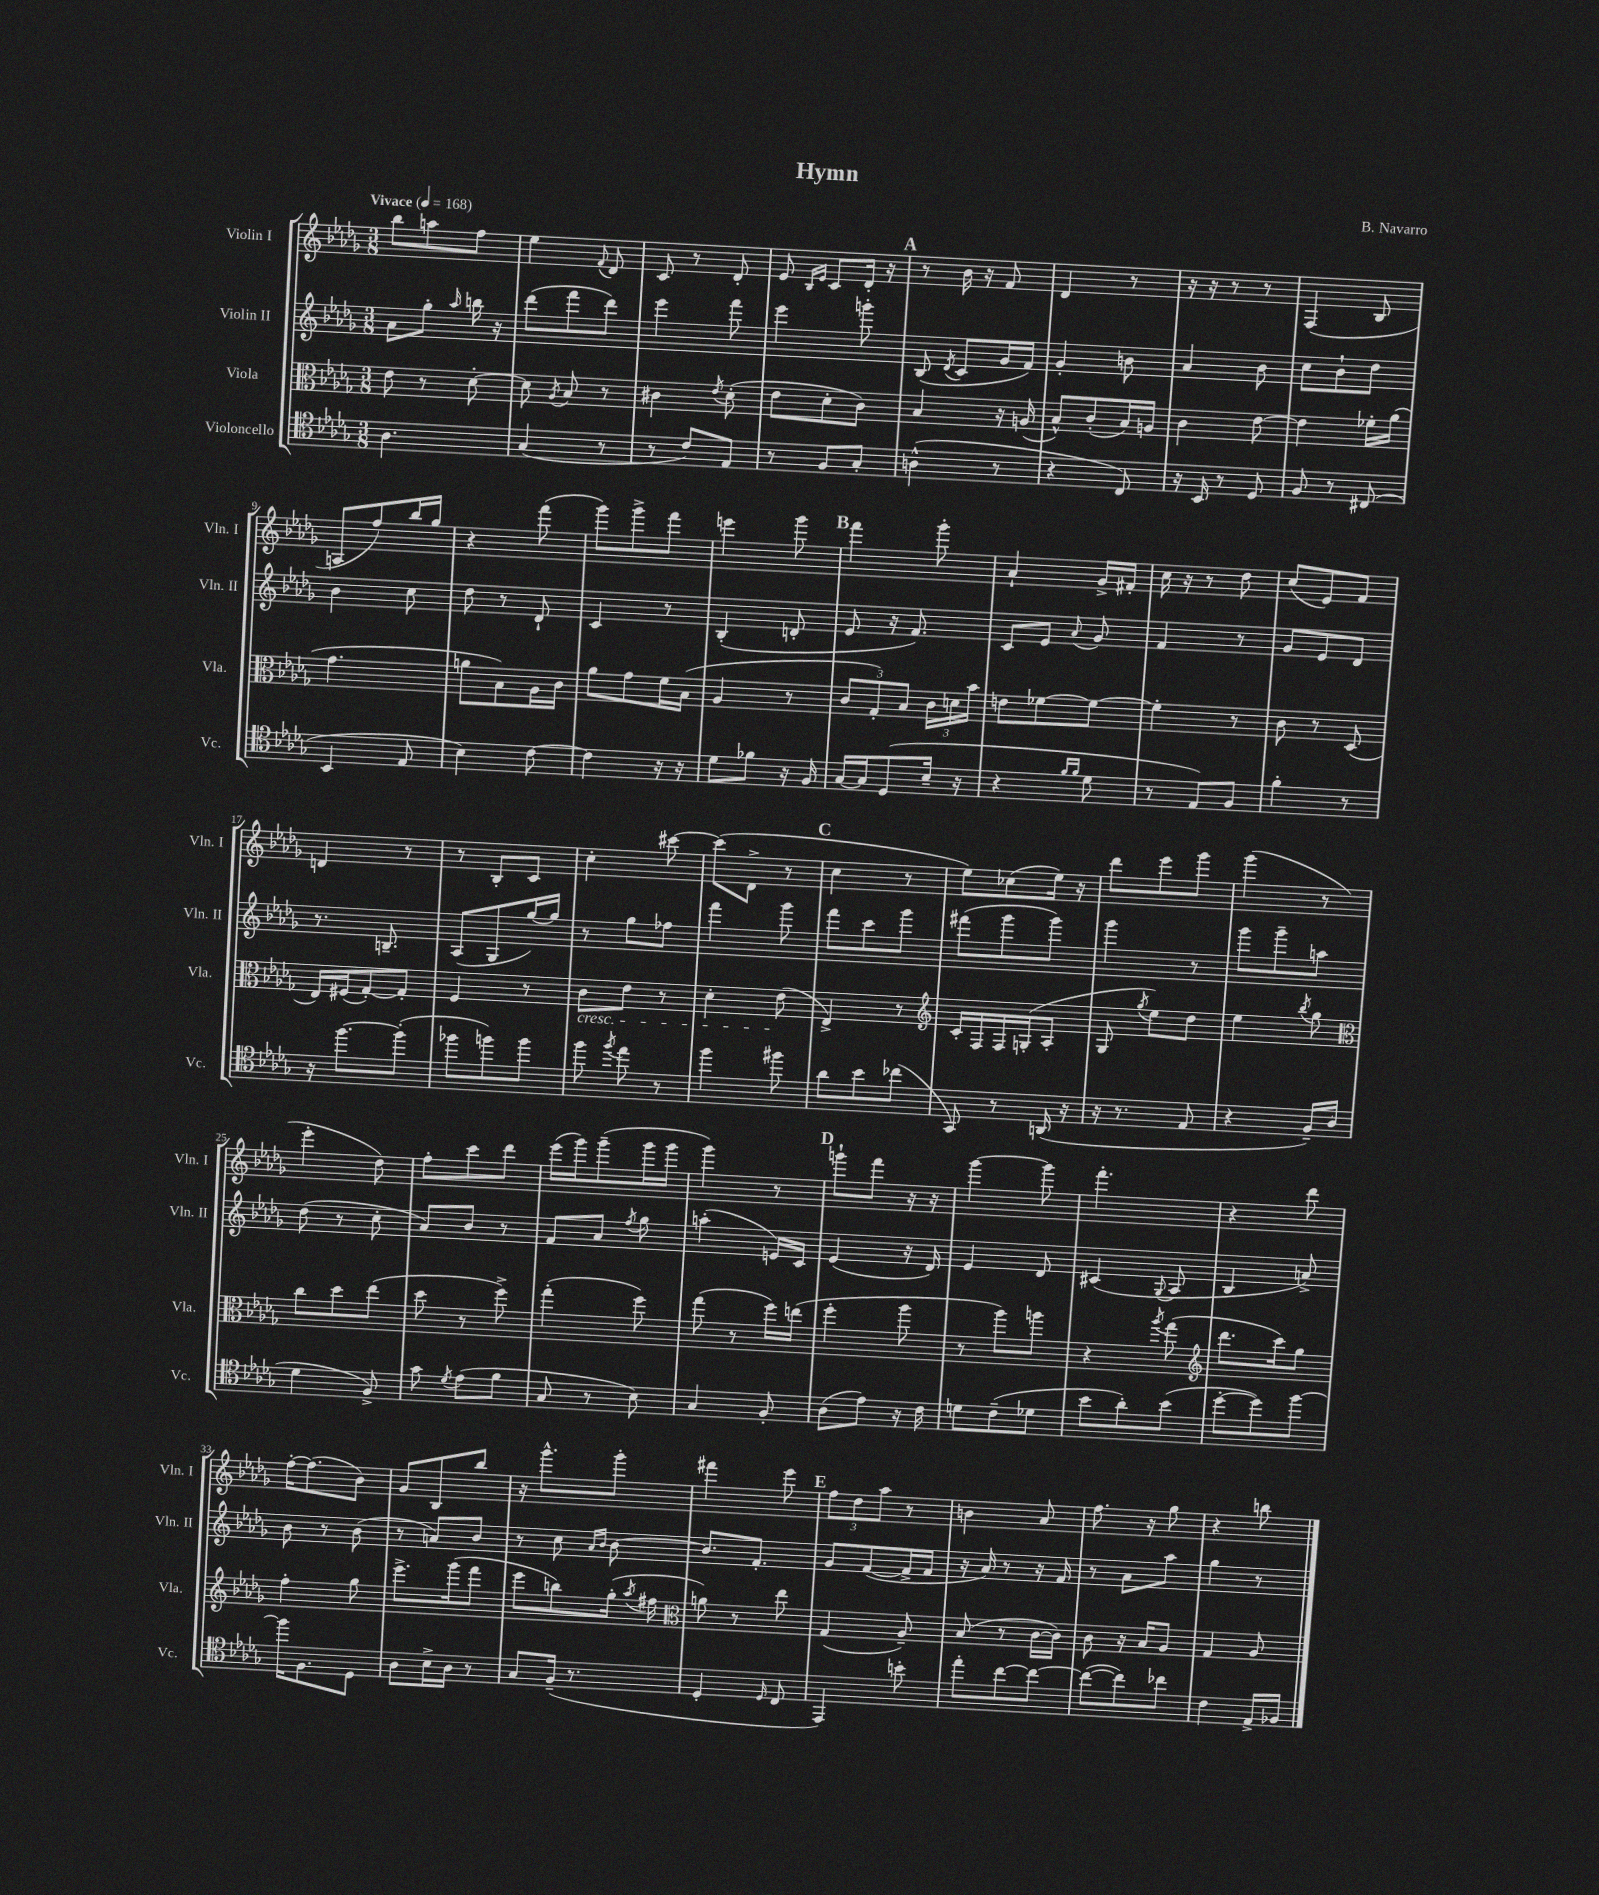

**kern	**kern	**kern	**kern
*staff4	*staff3	*staff2	*staff1
*clefC4	*clefC3	*clefG2	*clefG2
*k[b-e-a-d-g-]	*k[b-e-a-d-g-]	*k[b-e-a-d-g-]	*k[b-e-a-d-g-]
*M3/8	*M3/8	*M3/8	*M3/8
*MM168	*MM168	*MM168	*MM168
4.A-\	8e-\	8a-\L	8bb-\L
.	8r	8gg-'\J	8aa\
.	.	16qqaa-/	.
.	[8d-'\	16bb\	8ff\J
.	.	16r	.
=	=	=	=
(4G-/	8d-\]	(8ddd-\L	4ee-\
.	8qA-/	.	.
.	8B-/	8fff\	.
.	.	.	8qqf/
8r	8r	8ddd-\J)	8d-/
=	=	=	=
8r	4c#\	4eee-\	8c/
8c/L)	.	.	8r
.	8qe-/	.	.
8E-/J	(8d-'\	8fff\	8d-'/
=	=	=	=
8r	8e-\L	4eee-\	8e-/
.	.	.	16qqB-/LL
.	.	.	16qqe-/JJ
8F/L	8d-'\	.	8c/L
8G-'/J	8c\J)	8ggg'\	16d-'/Jk
.	.	.	16r
=	=	=	=
(4A^^\	4B-/	(8B-/	8r
.	.	8qd-/	.
.	.	8c/L	16b-\
.	.	.	16r
8r	16r	16g-/L	8f/
.	(16A/	16f/JJ)	.
=	=	=	=
4r	8B-^^/L)	4g-'/	4d-/
.	(8c'/	.	.
8C/)	16B-/L)	8b\	8r
.	16A/JJ	.	.
=	=	=	=
16r	4c\	4a-/	16r
16BB-/	.	.	16r
8r	.	.	8r
8D-/	[8e-\	8b-\	8r
=	=	=	=
8F/	4e-\]	8cc\L	(4F/
8r	.	8b-`\	.
(8C#/	16f-'\LL	8dd-\J	8B-/
.	(16a-\JJ	.	.
=	=	=	=
4BB-/	4.g-\	4b-\	8A/L
.	.	.	8ff/)
8E-/	.	8cc\	16bb-/L
.	.	.	16gg-/JJ
=	=	=	=
4B-\)	8a\L	8dd-\	4r
.	8B-\)	8r	.
[8c\	16A-\L	8d-`/	(8fff\
.	16c\JJ	.	.
=	=	=	=
4c\]	8a-\L	4c/	8ggg-\L)
.	8g-\	.	8ggg-^\
16r	16f\L	8r	8fff\J
16r	(16B-\JJ	.	.
=	=	=	=
8d-\L	4A-/	(4B-'/	4eee\
8f-\J	.	.	.
16r	8r	8d'/	8ggg-\
16F/	.	.	.
=	=	=	=
[16G-/LL	12c/L	8e-/	4fff\
16G-/]J	.	.	.
.	12G-'/)	.	.
(8D-/	.	16r	.
.	12B-/J	.	.
.	.	8.f/)	.
16B-~/Jk	24c\LL	.	8ggg-'\
.	24d\	.	.
16r	.	.	.
.	24b-\JJ	.	.
=	=	=	=
4r	8e\L	8c/L	4a-`/
.	[8f-\	8e-/J	.
16qqf/LL	.	.	.
16qqf/JJ	.	8qqa-/	.
8d-\	8f-\_J	8g-/	16g-^/LL
.	.	.	16f#'/JJ
=	=	=	=
8r	4f-'\]	4f/	16cc\
.	.	.	16r
8E-/L)	.	.	8r
8F/J	8r	8r	8dd-\
=	=	=	=
4f'\	8c\	8g-/L	(8cc/L
.	8r	8e-/	8e-/)
8r	(8D-/	8d-/J	8f/J
=	=	=	=
16r	16E-/LL)	8.r	4d/
[8.ff\L	(16F#/J	.	.
.	[8G-'/)	.	.
.	.	8.B~/	.
(8ff'\]J	8G-'/]J	.	8r
=	=	=	=
8ff-\L	4F/	(8A-/L	8r
8ff\)	.	8G-/	8B-'/L
8ff\J	8r	[16gg-/L)	8c/J
.	.	16gg-/]JJ	.
=	=	=	=
8ff\	8c\L	8r	4cc'\
8qff/	.	.	.
8ee-\	8e-\J	8gg-\L	.
8r	8r	8ff-\J	[8ccc#\
=	=	=	=
4ff\	4d-'\	4fff\	(8ccc#\]L
.	.	.	8d-^\J
8ff#\	(8e-\	8ggg-\	8r
=	=	=	=
8a-\L	4E-^/)	8fff\L	4cc\
8b-\	.	8ccc\	.
(8cc-\J	8r	8ggg-\J	8r
=	=	=	=
*	*clefG2	*	*
8GG-/)	16c'/LL	(8fff#\L	8ee-\L)
.	16F/	.	.
8r	16F/	8ggg-\	(8cc-\
.	(16G'/J	.	.
(16AA/	8A-'/J	8ggg-\J)	16ee-\Jk)
16r	.	.	16r
=	=	=	=
16r	8G-/	4ggg-\	8ddd-\L
8.r	.	.	.
.	8qgg-/	.	.
.	8ee-\L)	.	8eee-\
8E-/	8dd-\J	8r	8ggg-\J
=	=	=	=
4r	4ee-\	8ggg-\L	(4ggg-\
.	.	8ggg-~\	.
.	8qbb-/	.	.
16F~/LL)	8gg-\	8aa\J	8r
(16A-/JJ	.	.	.
=	=	=	=
*	*clefC3	*	*
4d-\	8cc\L	(8dd-\	4eee-'\
.	8dd-\	8r	.
8F^/)	(8ee-\J	8cc'\	8dd-\)
=	=	=	=
8g-\	8dd-\	8a-/L)	8ff'\L
8qd-/	.	.	.
(8e-\L	8r	8b-/J	8ccc\
8f\J	8ff^\)	8r	8ddd-\J
=	=	=	=
8G-/	(4gg-'\	8f/L	(16eee-\LL
.	.	.	16ggg-\J)
8r	.	8a-/J	(8ggg-~\
.	.	8qff/	.
8B-\)	8ff\)	8gg-\	16ggg-\L
.	.	.	16ggg-\JJ
=	=	=	=
4G-/	(8gg-\	(4aa'\	4ggg-\)
.	8r	.	.
8F'/	16ff\LL)	16e/LL)	8r
.	(16ee\JJ	16c/JJ	.
=	=	=	=
(8A-\L	4ff'\	(4e-/	8ggg`\L
8e-\J)	.	.	8fff\J
16r	8aa-\	16r	16r
16c\	.	16d-/)	16r
=	=	=	=
8d\L	8r	4e-/	[4ggg-\
(8c~\	8aa-\L)	.	.
8d-\J	8aa\J	8d-/	8ggg-\]
=	=	=	=
8b-\L	4r	(4c#/	4.fff'\
8a-'\)	.	.	.
.	8qaa-/	8qqG-/	.
(8b-\J	(8gg-\	8A-/	.
=	=	=	=
*	*clefG2	*	*
[8dd-'\L	8.ddd-\L	4B-/	4r
8dd-\])	.	.	.
.	16ccc\k)	.	.
[8ff\J	8gg-\J	8a^/)	8ddd-\
=	=	=	=
16ff\]LK	4ff'\	8b-\	[16ff'\LK
8.F\	.	.	(8.ff\]
.	.	8r	.
8D-\J	8gg-\	(8b-\	8b-\J)
=	=	=	=
8A-\L	8.eee-^\L	8r	8g-/L
16B-^\L	.	8a/L)	8B-/
16A-\JJ	(16ggg-\k	.	.
8r	8fff\J	8b-/J	8bb-/J
=	=	=	=
8G-/L	8eee-\L	8r	16r
.	.	.	8.ggg-^^\L
(16F~/Jk	8bb\)	8cc\	.
8.r	.	.	.
.	.	16qqa-/LL	.
.	.	16qqb-/JJ	.
.	(16gg-'\Jk	[8b-\	8ggg-'\J
.	8qaa-/	.	.
.	16ff#\	.	.
=	=	=	=
*	*clefC3	*	*
4D-'/	8a\)	8.b-/]L	4fff#\
.	8r	.	.
.	.	8.f'/J	.
16qqD-/	.	.	.
8C/	8ee-\	.	8eee-\
=	=	=	=
4EE-/)	(4G-/	8g-/L	12ff\L
.	.	.	12dd-\
.	.	([8f/	.
.	.	.	12aa-\J
8b'\	8A-~/)	16f^/]L	8r
.	.	16f/JJ	.
=	=	=	=
8ee-'\L	(8B-/	16r	4b\
.	.	16a-/)	.
[8cc\	8r	8r	.
8cc\_J	[16c\LL	16r	8a-/
.	16c\]JJ)	16f/	.
=	=	=	=
(8cc\_L	8c\	8r	8.ff\
8cc\])	16r	8a-\L	.
.	16B-/LK	.	16r
8cc-\J	8A-/J	8aa-\J	8gg-\
=	=	=	=
4c\	4G-/	4gg-\	4r
16E-^/LL	8A-/	8r	8bb\
16F-/JJ	.	.	.
==	==	==	==
*-	*-	*-	*-
